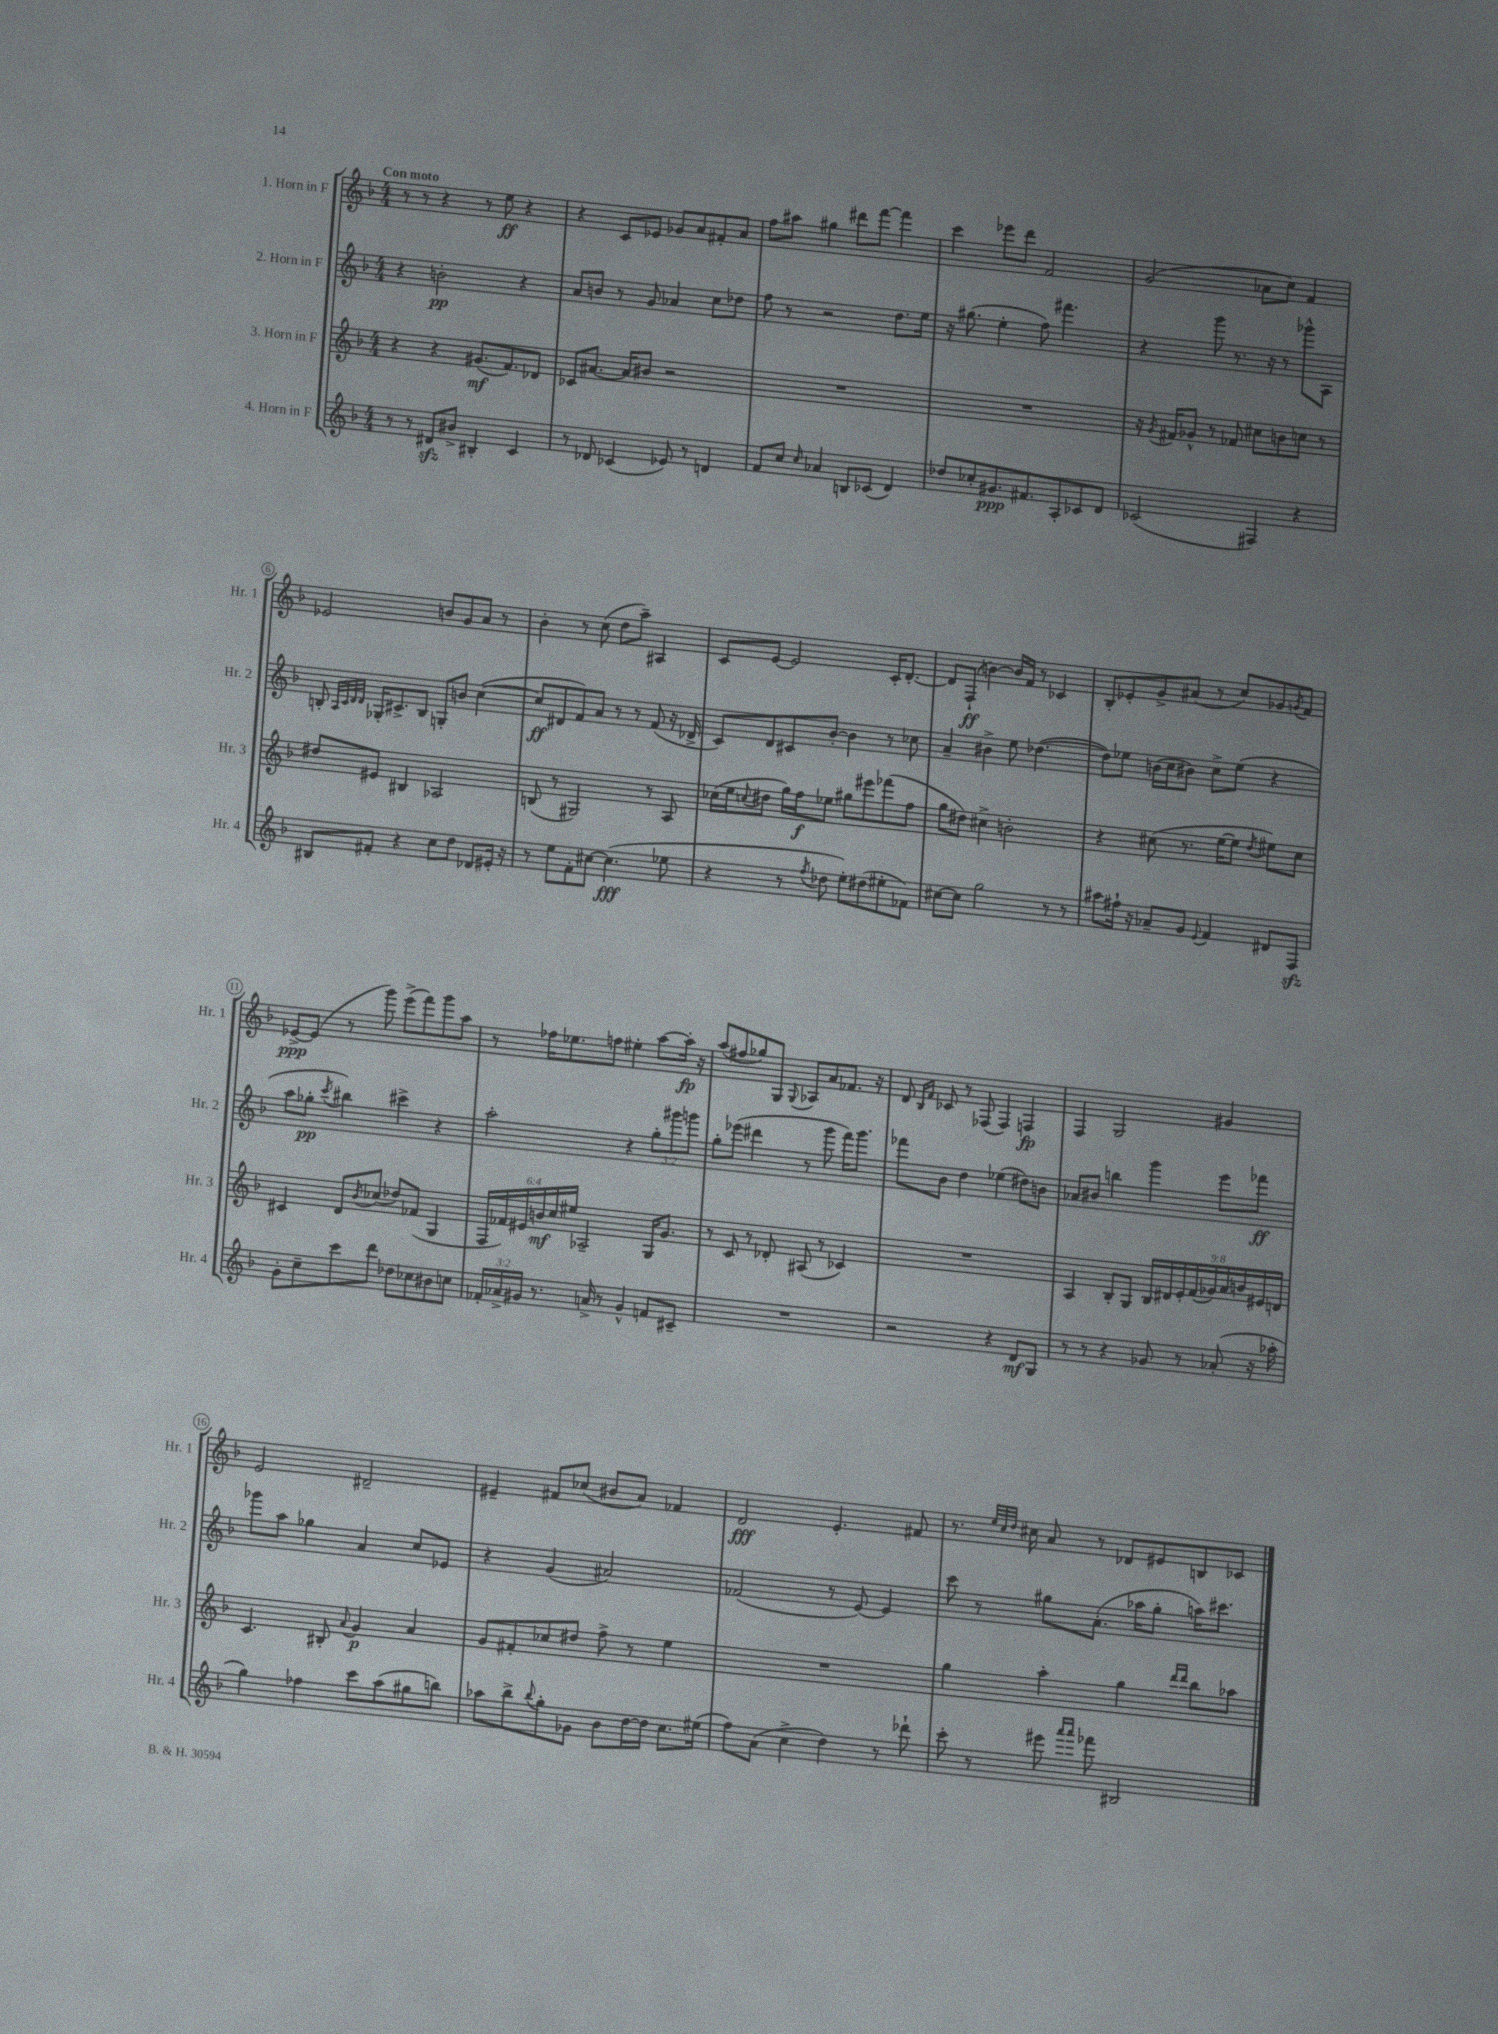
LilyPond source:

<<
\new StaffGroup <<
\new Staff = "s0" \with { instrumentName = "1. Horn in F" shortInstrumentName = "Hr. 1" } {
    \clef treble \key f \major \numericTimeSignature \time 4/4 \tempo "Con moto"
    r8 r8 r4 r8 e''8\ff r4 |
    r4 c'8 ees'8 ges'8 a'8 fis'8-. a'8 |
    f''8 ais''8 gis''4 dis'''8 f'''8~ f'''4 |
    c'''4 ees'''8 d'''8 f'2 |
    g'2( aes'8 c''8) f'4 |
    ees'2 b'8 g'8 a'8 r8 |
    bes'4-. r8 c''8( d''8 a''8--) ais4 |
    c'8 e'8~ e'2 c'16-. d'8.~-. |
    d'8 f8-!\ff( b'4~) b'16 f'16 r8 ces'4 |
    bes8-. ees'8-. g'8-> ais'8( r8 c''8) ges'8 \acciaccatura { g'8 } f'8 |
    ees'8~->\ppp ees'8( r8 g'''8) e'''8->( f'''8) g'''8 a''8 |
    r8 fes''16 ees''8. f''8 eis''4-. a''8~ a''16-.\fp r16 |
    a''8( fis''8 ges''8) g8 \appoggiatura { g8 } aes8 a'8 fes'8. r16 |
    d'8 \grace { bes16 f'16 } ces'8 r8 fes8( fes4) f4\fp |
    f4 g2 gis'4 |
    e'2 dis'2-- |
    eis'4-- fis'8 ces''8( bis'8 a'8) fes'4 |
    d'2\fff e'4.-. fis'8 |
    r8. \grace { e''32 c''32 d''32 } cis''16 a'8 r8 des'8 eis'8 b8 ces'8 \bar "|." |
}
\new Staff = "s1" \with { instrumentName = "2. Horn in F" shortInstrumentName = "Hr. 2" } {
    \clef treble \key f \major \numericTimeSignature \time 4/4 \override Staff.TupletNumber.text = #tuplet-number::calc-fraction-text
    r4 b'2-.\pp r4 |
    a'8 b'8 r8 g'8 aes'4 c''8 des''8 |
    f''8 r8 r2 d''8. e''16 |
    r16 gis''8.( e''4-. f''8) fis'''4. |
    r4 g'''8 r8. r16 r8 ges'''8-^ a8 |
    b8-. \grace { a32 c'32 d'32 d'32 } ges16-. cis'8.-> b8 g8-. b'8 c''4~( |
    c''8\ff dis'8 f'8) a'8 r8 r8 f'8( r16 des'16-> |
    c'8) d'8 cis'8 bes'8~-. bes'4 r8 ces''8 |
    a'4-- bis'4-> e''8 des''4.~( |
    des''8) ees''8 b'16( c''16 bis'8) c''8-> ees''8( r4 |
    a''8 ges''8-.\pp \acciaccatura { c'''8 } bis''4) cis'''4-> r4 |
    a''2-. r4 \tuplet 3/2 { g''8-. gis'''8 g'''8 } |
    g''8-. ees'''8( dis'''4 r8 g'''8 f'''16) g'''8. |
    fes'''8 bes'8 d''4 ees''4( dis''8) b'8 |
    aes'8 bis'8 b''4 g'''4 e'''8 fes'''8\ff |
    ges'''8 a''8 ges''4 a'4 c''8 ees'8 |
    r4 g'4( ais'2) |
    fes'2( r8 e'8~) e'4 |
    c'''8 r8 gis''8 a'8.-.( aes''16 gis''8-. a''16) cis'''8. \bar "|." |
}
\new Staff = "s2" \with { instrumentName = "3. Horn in F" shortInstrumentName = "Hr. 3" } {
    \clef treble \key f \major \numericTimeSignature \time 4/4 \override Staff.TupletNumber.text = #tuplet-number::calc-fraction-text
    r4 r4 gis'8.\mf( f'8.) des'8 |
    ces'8 ais'8.~ ais'16 bis'8 r2 |
    R1 |
    R1 |
    r16 \acciaccatura { g'8 } fis'16 ges'8-^ r8 fes'8 cis''8 b'8 c''8 r8 |
    dis''8 eis'8 bis4 aes2 |
    b8( r8 gis2) r8 a8 |
    ces''16( e''16 \appoggiatura { c''8 } dis''8 g''16) f''16\f ees''8 gis''8 eis'''8 fes'''8( f''8 |
    g''8 dis''8) cis''4-> b'2-. |
    r4 cis''8( r8. e''16~ e''8 \acciaccatura { d''8 } eis''8) cis''8 |
    cis'4 d'8 \acciaccatura { bes'8 } ces''8( des''8) fes'8( g4 |
    \tuplet 6/4 { f16 fes'16) eis'16 b'16\mf c''16 eis''16 } aes2-- g16 g'8. |
    r8 c'8 r8 des'8-. ais8( r8 ces'4) |
    R1 |
    a4 bes8-. g8 \tuplet 9/8 { bes16 dis'16 e'16-. f'16( ges'16) a'16 b'16 eis'16 d'16 } |
    c'4. bis8-. \appoggiatura { a'8 } g'4\p a'4 |
    g'8 fis'8-. ces''8 dis''8 f''8-> r8 e''4 |
    R1 |
    g''4 a''4-. g''4 \grace { d'''16 d'''16 } bes''8 aes''8 \bar "|." |
}
\new Staff = "s3" \with { instrumentName = "4. Horn in F" shortInstrumentName = "Hr. 4" } {
    \clef treble \key f \major \numericTimeSignature \time 4/4 \override Staff.TupletNumber.text = #tuplet-number::calc-fraction-text
    r8 r8 dis'8\sfz bis'8-> bis4-. c'4 |
    r8 des'8 ces'4( ees'8) r8 d'4 |
    f'8 c''8 \grace { c''16 } aes'4 b8 ces'8( d'4) |
    des''8 ces''8-. gis'8.\ppp fis'8. a8-. ces'8 d'8 |
    ces'2( fis4) r4 |
    bis8 fis'8-. r4 c''8 d''8 des'8 eis'16-. r16 |
    r8 e''8 f'8-. cis''8~ cis''4.\fff( ees''8 |
    r4 r8 \acciaccatura { f''8 } des''8 e''8-.) dis''8( eis''8-. fes'8) |
    cis''8~ cis''8 g''2 r8 r8 |
    ais''8 fis''16-! r16 aes'8-- g'8 \appoggiatura { e'8 } f'4 dis'8 f8\sfz |
    g'8-. c''8-- c'''8 d'''8 des''8 ces''8 bis'8 c''8 |
    \tuplet 3/2 { fes'16-. aes'16-> gis'16 } r8. a'16-> r8 gis'4-^ f'8 cis'8-- |
    R1 |
    r2 r4 d'8\mf g8 |
    r8 r8 r4 ges'8 r8 aes'8-.( r16 aes''16-. |
    g''4) fes''4 c'''8 a''8( gis''8 b''8) |
    aes''8 bes''8-> \appoggiatura { bes''8 } g''8-. ges'8 bes'8 d''16~ d''16 c''8. eis''16( |
    f''8) a'8( c''4-> d''4) r8 des'''8-! |
    c'''8-. r8 eis'''8 \grace { a'''16 a'''16 } fes'''8 bis2 \bar "|." |
}
>>
>>
\layout { \context { \Score \override BarNumber.stencil = #(make-stencil-circler 0.1 0.3 ly:text-interface::print) } }
